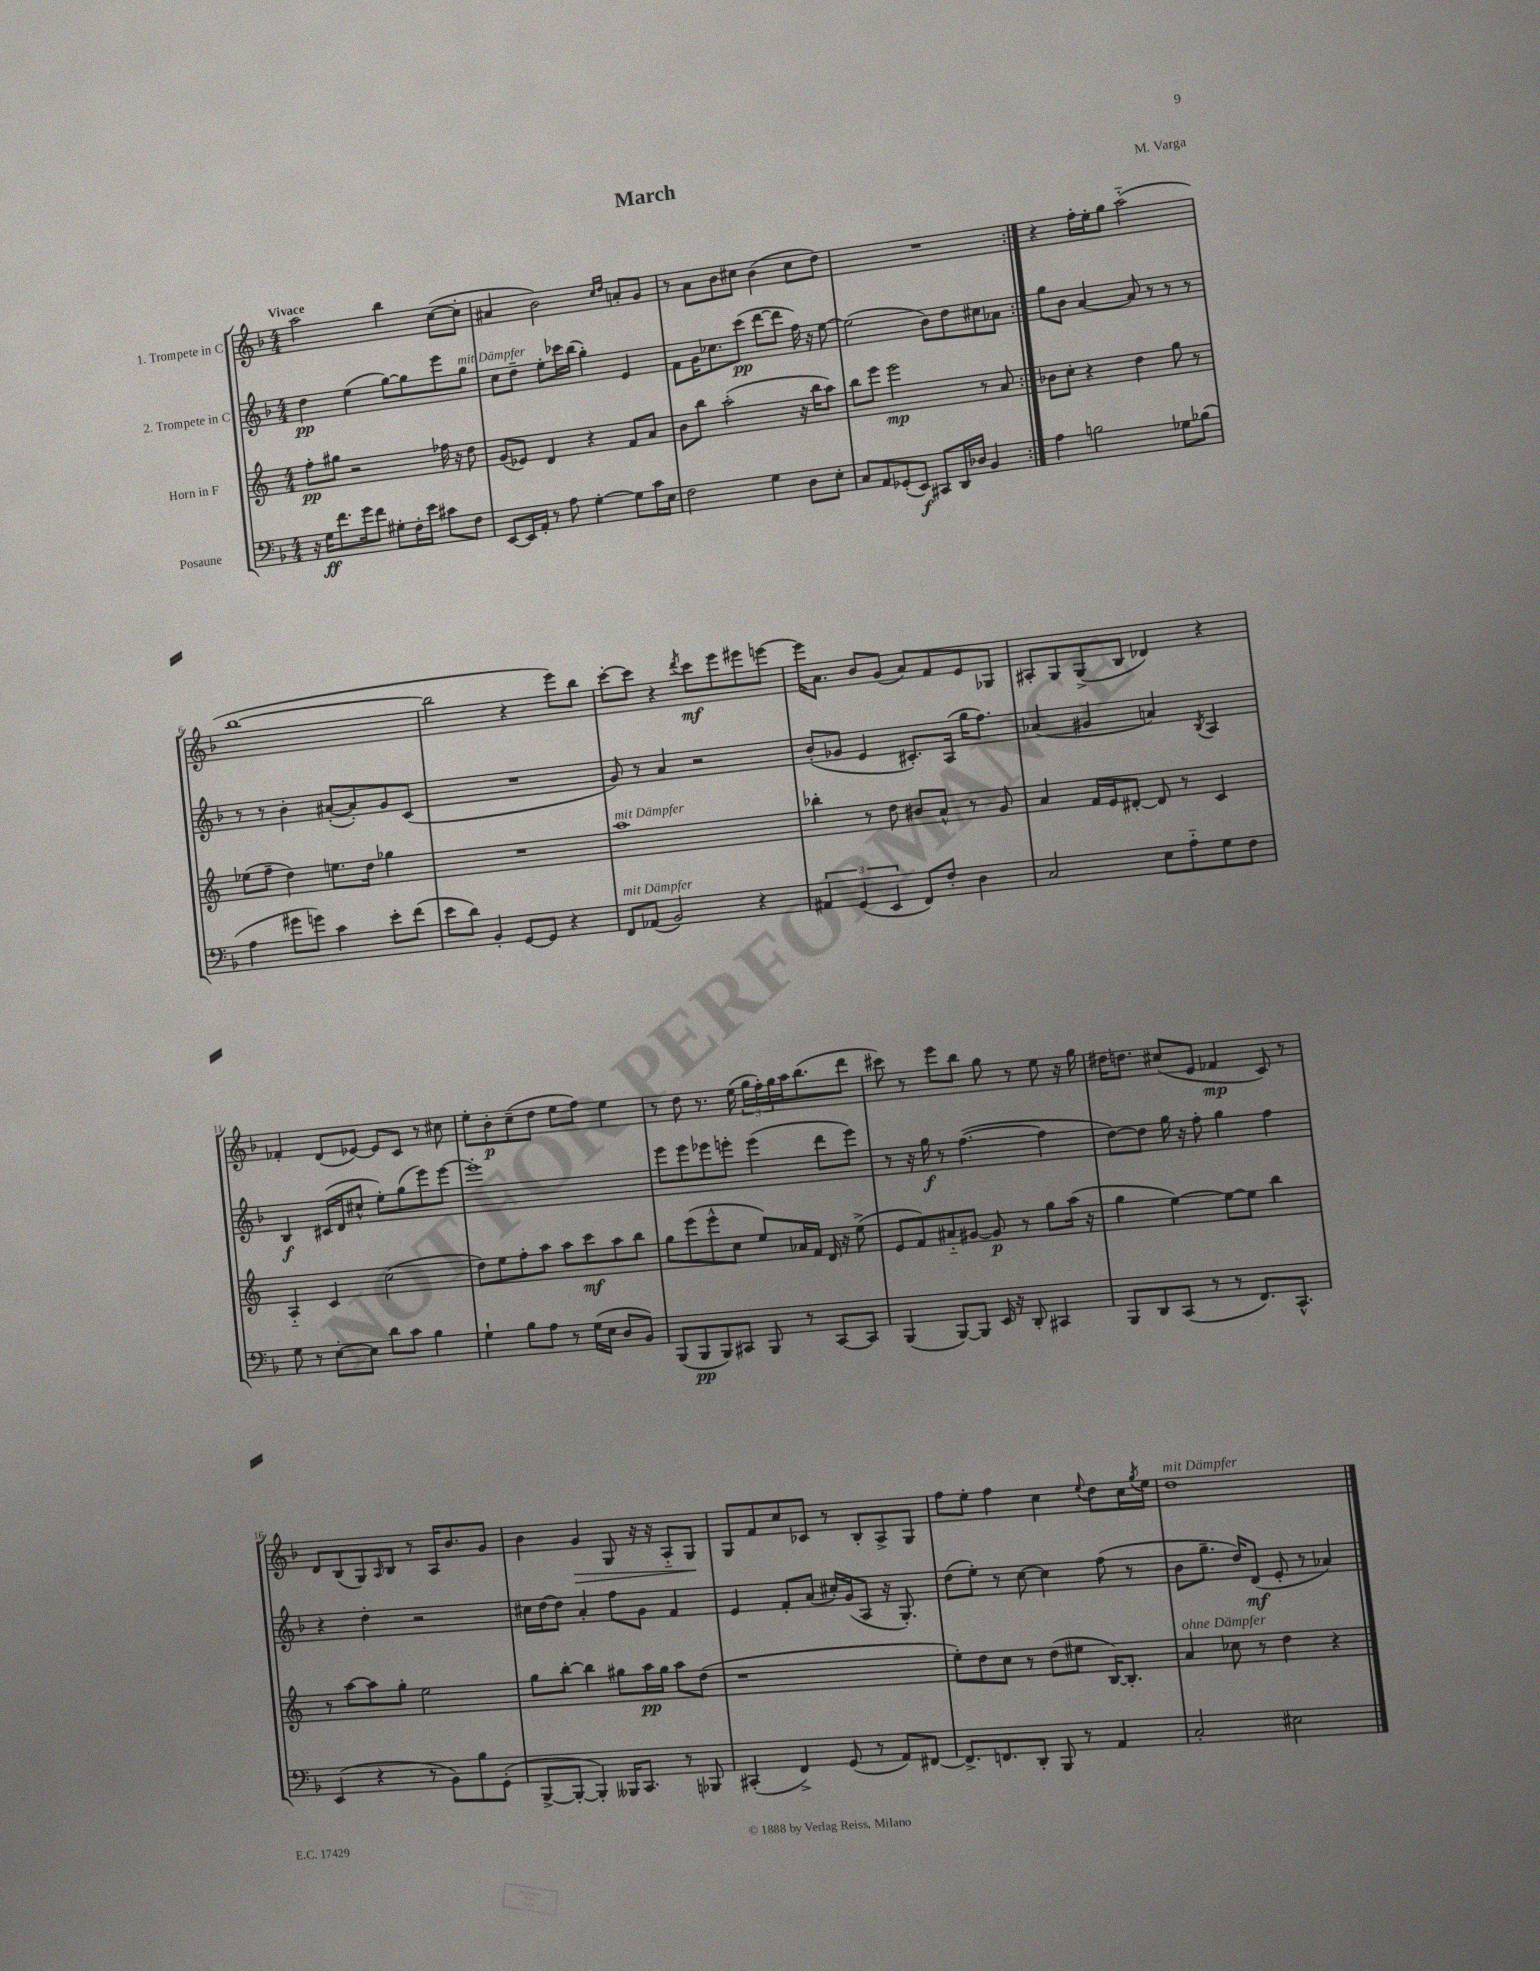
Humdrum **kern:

**kern	**kern	**kern	**kern
*staff4	*staff3	*staff2	*staff1
*clefF4	*clefG2	*clefG2	*clefG2
*k[b-]	*k[]	*k[b-]	*k[b-]
*M4/4	*M4/4	*M4/4	*M4/4
16r	8ff'\L	4dd\	2aa\
16G\LK	.	.	.
8.f\	8gg#\J	.	.
.	2r	(4ee\	.
16g\k	.	.	.
8f\J	.	.	.
8G#'\L	.	[8gg\L)	4bb-\
16F'\L	.	8gg\]	.
16e\JJ	.	.	.
8c#\L	16ff-\	8eee\	([8cc\L
.	16r	.	.
8F\J	8dd\	8gg\J	8cc'\]J
=	=	=	=
[8EE/L	(8g/L	8cc\L	4a#/
16EE/]L	8e-/J)	8dd~\J	.
16AA'/JJ	.	.	.
8r	4d/	8ee'\L	2b-\)
8A\	.	16ccc-\L	.
.	.	(16bb-\JJ	.
[4G'\	4r	4gg'\)	.
.	.	.	16qqcc/LL
.	.	.	16qqdd/JJ
8G\]L	8f/L	4e/	8a'/L
16c\L	8a/J	.	8g/J
16E\JJ	.	.	.
=	=	=	=
2F\	8b\L	8f\L	8r
.	8bb\J	16g\K	8a\L
.	.	8.cc-\	.
.	(2aa'\	.	8b-\
.	.	(8ccc\J	8cc#\J
4G\	.	[8ddd\L	(4b-\
.	.	8ddd\]J	.
8D\L	16r	16ff\)	8cc#\L
.	16bb\LK	16r	.
8E'\J	8aa\J)	[8ee\	8dd\J)
=	=	=	=
8C/L	8bb\L	(2ee\]	1r
8AA/	8eee\J	.	.
(8GG-'/	2eee\	.	.
8EE/J)	.	.	.
8CC#/L	.	8b-\L)	.
16DD/L	.	8dd\	.
16D-/JJ	.	.	.
4BB-/	8r	8cc#\	.
.	8a/	8a-\J	.
=:|!	=:|!	=:|!	=:|!
4A\	8b-\L	8gg\L	4r
.	8cc'\J	8b-\J	.
2B\	4r	[4a/	16ff'\LL
.	.	.	16ee'\J
.	.	.	8gg\J
.	4dd\	8a/]	(2aa'~\
.	.	8r	.
8G-\L	8gg\	8r	.
(8B-\J	8r	8r	.
=	=	=	=
4A\	(8ee-\L	8r	[1bb-
.	8ff~\J	8r	.
8g#\L	4dd\)	4b-'\	.
8g\J)	.	.	.
4c\	8.ee\L	([8a#'/L	.
.	.	8a#'/])	.
.	16dd\Jk	.	.
8e'\L	4gg-\	8g/	.
(8f\J	.	(8c/J	.
=	=	=	=
8e\L	1r	1r	2bb-\]
8d\J)	.	.	.
4BB-'/	.	.	.
[8GG/L	.	.	4r
8GG/]J	.	.	.
4r	.	.	8eee\L)
.	.	.	8bb-\J
=	=	=	=
8FF/L	1aa	8g/)	[8ccc'\L
(8AA-/J	.	8r	8ccc\]J
2BB-/)	.	4a/	4r
.	.	.	8qddd/
.	.	2r	8ccc\L
.	.	.	8eee\
4r	.	.	8eee#\
.	.	.	[8eee\J
=	=	=	=
6AA#/	4bb-'\	(8b-'/L	16eee\]LK
.	.	.	8.a\J
.	.	8g-/J	.
(6GG/	.	.	.
.	8r	4e/	8b-/L
6EE/	.	.	.
.	8dd\	.	(8g/J
8FF/L)	8b#/L	8.c#'/L)	8a/L)
8F'/J	8a^^/J	.	8f/
.	.	(16A/Jk	.
4D\	8r	16gg\LK	8e/
.	.	8.ff\J)	.
.	8g/	.	8G-/J
=	=	=	=
2C/	4a/	(4a-/	8A#'/L
.	.	.	8G/
.	16f/LL	4g#/	(8G^/
.	16e/J	.	.
.	[8d#'/J	.	8B-/J
8E\L	8d#/]	4a/)	4d-/)
8A'~\	8r	.	.
.	.	8qB-/	.
8G\	4c/	4A/	4r
8F\J	.	.	.
=	=	=	=
8G\	4A'~/	4B-/	4f-'/
8r	.	.	.
[8E'\L	4c/	(16c#/LL	(8d/L
.	.	16d/J	.
8E\]J	.	8cc#^^/J	[8e-/J)
8d\L	(2cc\	8ee'\L)	8e-/]L
8c\J	.	(8gg\	8c/J
4B-\	.	8eee\)	8r
.	.	[8eee\J	8cc#\
=	=	=	=
4G`\	8dd\L)	1eee']	8ee'\L
.	8ee\	.	8b-'\
8B-\L	8ff'\	.	(8cc~\
8A\J	8aa\J	.	8dd\J
8r	8aa\L	.	8ee\L
(16G\LL	8ccc\	.	8ff\J)
16E\JJ	.	.	.
8D/L	8aa\	.	4ee\
8BB-/J)	8bb\J	.	.
=	=	=	=
(8BBB-/L	8gg\L	8eee\L	8r
8BBB-/	(8eee\	8eee\	8dd\
8BBB-/)	8eee^^\	8eee-\	8.r
8CC#/J	8cc\J	8eee'\J	.
.	.	.	(16ee\
8BBB-/	8ee/L)	(4eee\	24gg\LL
.	.	.	24ff'\)
.	.	.	24gg\
8r	16a-/L	.	16aa\J
.	16f/JJ	.	(8.bb-\
[8CC#/L	16d/	8ddd\L	.
.	16r	.	.
8CC#/]J	(8ee^\	8eee\J)	8ddd\J
=	=	=	=
(4BBB-/	8e/L	8r	8ccc#\)
.	8f/)	16r	8r
.	.	16gg\	.
[8BBB-/L)	8a#'~/	8r	8eee\L
8BBB-/]J	[8g#/J	([4.ff\	8bb-\J
16EE/	8g#/]	.	8gg\
16r	.	.	.
8DD'/	8r	.	8r
4CC#/	8gg\L	4ff\]	8ee\
.	(16aa\Jk	.	16r
.	16r	.	16gg\
=	=	=	=
8BBB-/L	4gg\	[8dd\L)	16dd#\LK
.	.	.	8.dd\J
8DD/	.	8dd\]J	.
(8CC/J	[4ee\)	16gg\	(8cc#/L
.	.	16r	.
8r	.	8ff'\	8e/J
8r	8ee\_L	4gg\	4f-/
8.FF/L)	8ee\]J	.	.
.	4bb\	4ff\	8c/)
8.CC^^/J	.	.	.
.	.	.	8r
=	=	=	=
(4EE/	8r	4r	8d/L
.	[8aa\L	.	(8B-/
4r	8aa\]	4dd'\	8G/)
.	.	.	16qqA/
.	8gg'\J	.	8B-/J
8r	2ee\	2r	8r
8BB-\L)	.	.	16A/LK
.	.	.	8.b-/
8B-\	.	.	.
(8GG'\J	.	.	8g/J
=	=	=	=
[8BBB-^/L	8gg\L	16cc#\LL	4b-\
.	.	[16dd\J	.
8BBB-'/_J	[8bb'\J	8dd\]J	.
4BBB-'/])	4bb\]	4a'/	4g/
16BBB--/LK	8gg#\L	8ff\L	8G/
8.CC/J	.	.	.
.	16aa\L	8g\J	16r
.	16gg#\JJ	.	16r
8r	8aa\L	4f/	8A'~/L
8BBB-/	(8dd\J	.	8G/J
=	=	=	=
(4CC#'/	1r	4e/	8G/L
.	.	.	8f/
4FF^/)	.	8f'/L	8cc/
.	.	(8a/J	8c-/J
(8GG/	.	16cc#'/LL)	8r
.	.	(16g/J	.
8r	.	8A/J	8B-'/L
8AA/L)	.	16r	8A^/
.	.	8.G'/)	.
[8FF#/J	.	.	8G/J
=	=	=	=
8.FF#^/]L	8ee'\L)	(8dd\L	8ff\L
.	8dd\	8ee'\J)	8ee'\J
8.FF/	.	.	.
.	8cc\J	8r	4ff\
8DD'/J	8r	[8cc\	.
8BBB-/	(8dd\L	4cc\]	4cc\
8r	8ee#\J	.	.
.	.	.	8qqee/
4AA/	[16B/LK)	(8ff\	8dd\L
.	8.B'/]J	.	.
.	.	8r	16cc\L
.	.	.	8qgg/
.	.	.	16ee\JJ
=	=	=	=
2C'/	4a/	8b-\L	1dd
.	.	8.gg~\J	.
.	8cc-\	.	.
.	.	16dd/LK)	.
.	8r	(8d/J	.
2E#\	4dd\	8e'/	.
.	.	8r	.
.	4r	4a-/)	.
==	==	==	==
*-	*-	*-	*-
